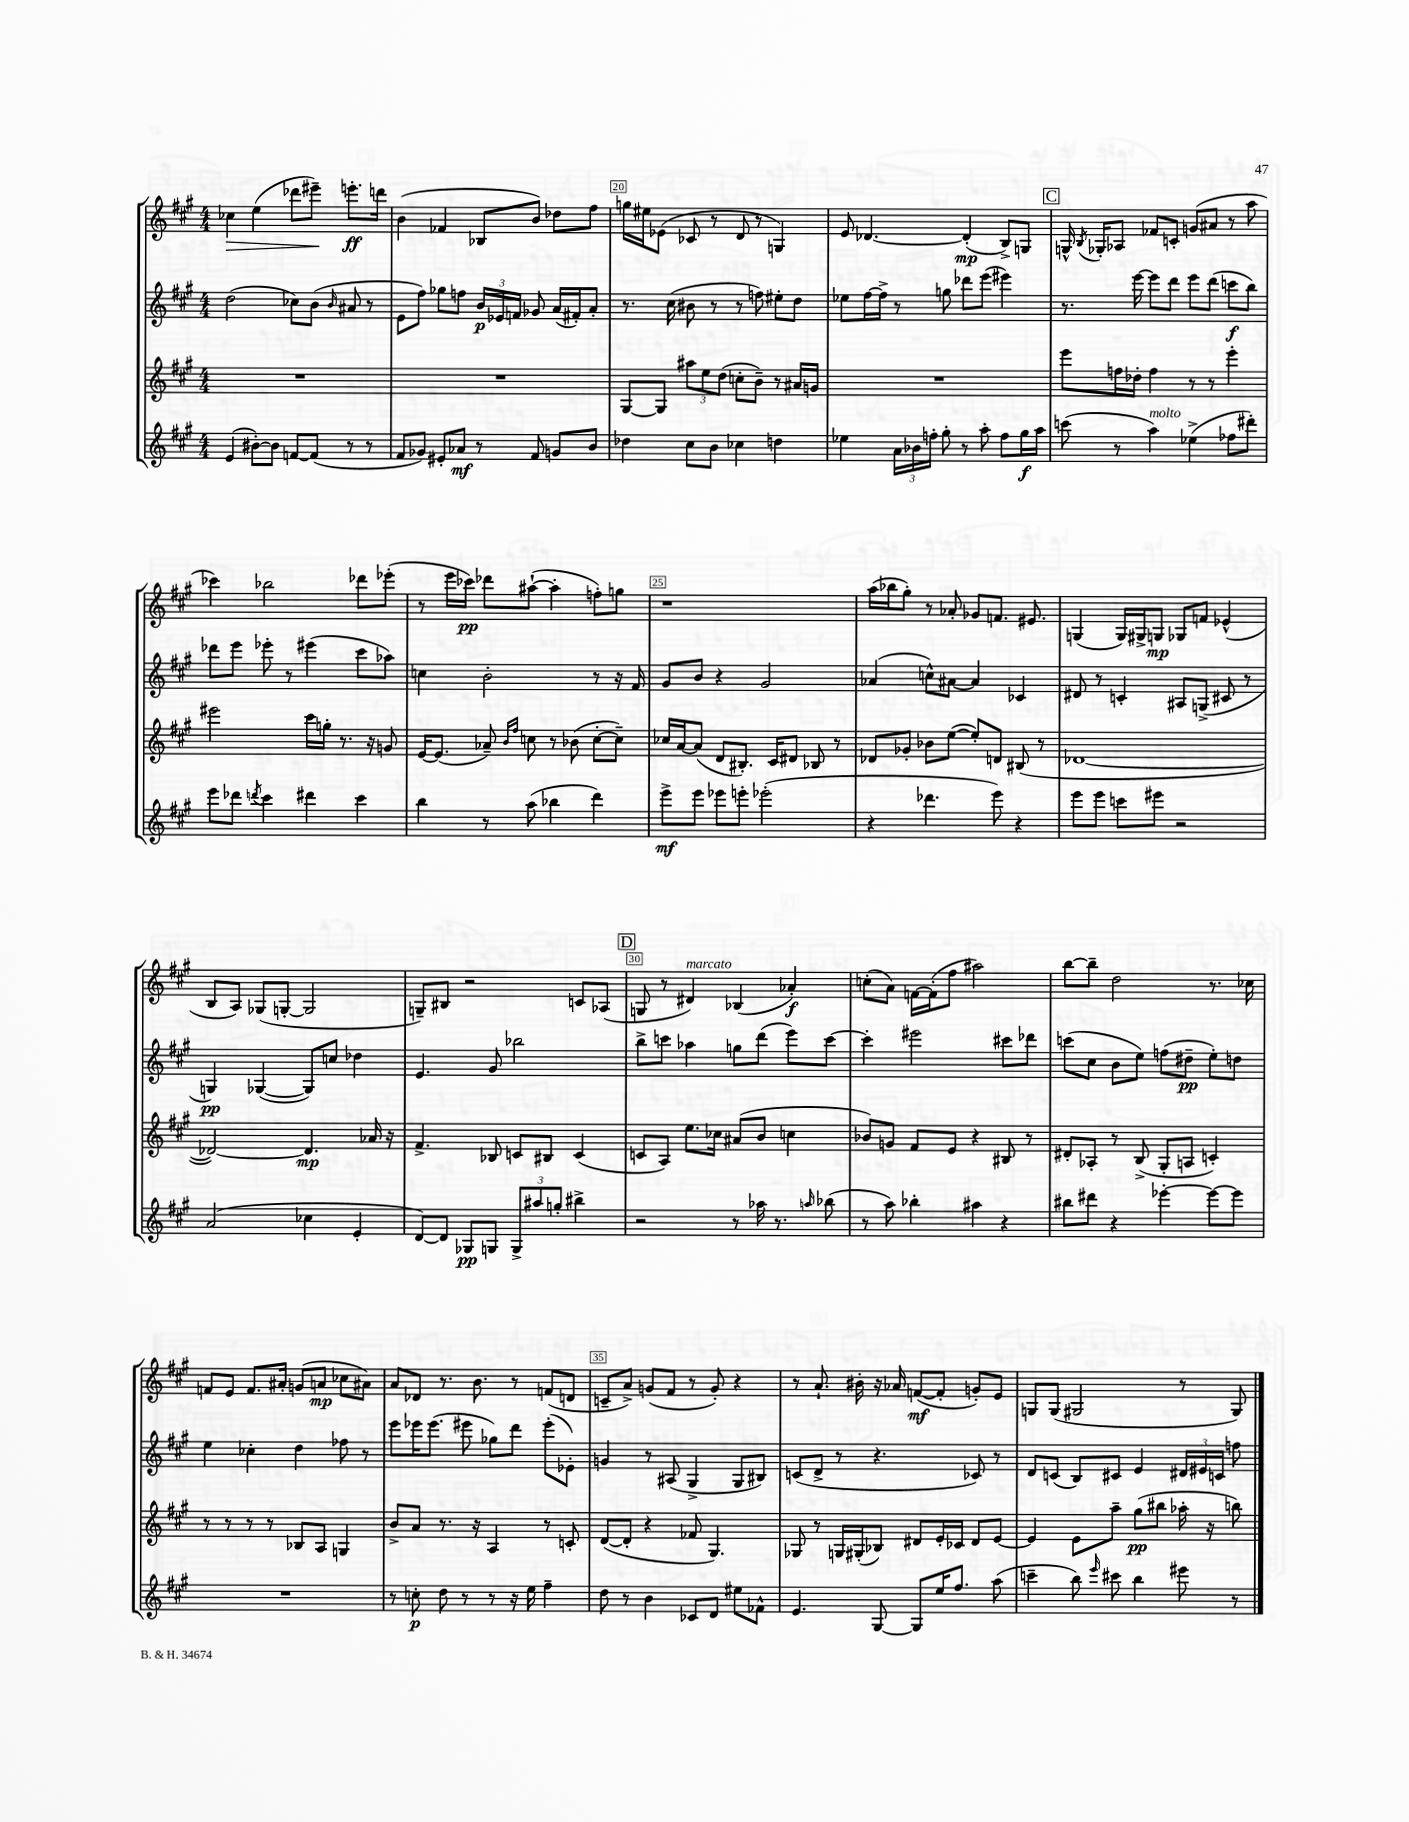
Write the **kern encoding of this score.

**kern	**dynam	**kern	**dynam	**kern	**dynam	**kern	**dynam
*part4	*part4	*part3	*part3	*part2	*part2	*part1	*part1
*staff4	*staff4	*staff3	*staff3	*staff2	*staff2	*staff1	*staff1
*clefG2	*	*clefG2	*	*clefG2	*	*clefG2	*
*k[f#c#g#]	*	*k[f#c#g#]	*	*k[f#c#g#]	*	*k[f#c#g#]	*
*M4/4	*	*M4/4	*	*M4/4	*	*M4/4	*
=18	=18	=18	=18	=18	=18	=18	=18
!	!	!	!	!	!	!	!LO:HP:b
(4e/	.	1r	.	(2dd\	.	4cc-X\	>
[8b#X'\L)	.	.	.	.	.	(4ee\	.
8b#\J]	.	.	.	.	.	.	.
[8fn/L	.	.	.	8cc-X\L)	.	8ddd-X\L	.
(8f/J]	.	.	.	(8b\J	.	8eee#X~\J)	.
.	.	.	.	16qqb/	.	.	.
8r	.	.	.	8a#X/	.	8.eeen'\L	] ff
8r	.	.	.	8r	.	.	.
.	.	.	.	.	.	16dddn\Jk	.
=19	=19	=19	=19	=19	=19	=19	=19
8f#/L	.	1r	.	8e\L	.	(4b\	.
8g-X/J)	.	.	.	8ff#\J)	.	.	.
8e#X'/L	.	.	.	8gg-X\L	.	4f-X/	.
8a-X/J	mf	.	.	8ffn\J	.	.	.
8r	.	.	.	24b/LL	p	8B-X/L	.
.	.	.	.	24e-X/	.	.	.
.	.	.	.	24fn/JJ	.	.	.
8f#/	.	.	.	8g-X/	.	8b/J)	.
8gn/L	.	.	.	(16a/LL	.	8dd-X\L	.
.	.	.	.	16f#X'/J)	.	.	.
8b/J	.	.	.	8a'/J	.	8ff#\J	.
=20	=20	=20	=20	=20	=20	=20	=20
4dd-X\	.	[8G#/L	.	8.r	.	16ggn\LL	.
.	.	.	.	.	.	16ee#X\J	.
.	.	8G#/J]	.	.	.	(8e-X\J	.
.	.	.	.	(16cc#\	.	.	.
8cc#\L	.	12aa#X\L	.	8b#X\	.	8c-X/	.
.	.	12ee\	.	.	.	.	.
8b\J	.	.	.	8r	.	8r	.
.	.	(12dd\J	.	.	.	.	.
4cc-X\	.	8ccn'\L	.	8r	.	8d/	.
.	.	8b~\J)	.	8ffn\)	.	8r	.
4ddn\	.	8r	.	8ee#X'\L	.	4Gn/)	.
.	.	16a#X/LL	.	8dd\J	.	.	.
.	.	16gn/JJ	.	.	.	.	.
=21	=21	=21	=21	=21	=21	=21	=21
4ee-X\	.	1r	.	8ee-X\L	.	8e/	.
.	.	.	.	[16ff#\L	.	[4.d-X/	.
.	.	.	.	16ff#^\JJ]	.	.	.
24a\LL	.	.	.	8r	.	.	.
24b-X\	.	.	.	.	.	.	.
24ffn'\JJ	.	.	.	.	.	.	.
8gg#'\	.	.	.	8ggn\	.	.	.
8r	.	.	.	8ddd-X\L	.	(4d-'/]	mp
8aa'\	.	.	.	(8eee\J	.	.	.
8ff\L	.	.	.	4eee#X\)	.	8B^/L)	.
16gg#\L	f	.	.	.	.	8Gn/J	.
16aa\JJ	.	.	.	.	.	.	.
!!LO:REH:place=s1:t=C
=22	=22	=22	=22	=22	=22	=22	=22
(8cccn\	.	8eee\L	.	8.r	.	16Gn^^/	.
.	.	.	.	.	.	8qB/	.
.	.	.	.	.	.	16G-X'/KL	.
8r	.	16ffn\L	.	.	.	8A-X/J	.
.	.	16dd-X'\JJ	.	[16eee\	.	.	.
!LO:TX:a:i:t=molto	!	!	!	!	!	!	!
4aa\)	.	4ff\	.	8eee\L]	.	8f-X/L	.
.	.	.	.	8ddd\J	.	8cn'/J	.
(4ee-X^\	.	8r	.	8eee\L	.	(8gn/L	.
.	.	8r	.	(8ddd\J	.	8a#X/J	.
8ff-X\L	.	4eee'\	.	8cccn\L	f	8r	.
8ddd#X'\J)	.	.	.	8bb\J)	.	8aa\	.
!!LO:LB:g=z
=23	=23	=23	=23	=23	=23	=23	=23
8eee\L	.	2eee#X\	.	8ddd-X\L	.	4ccc-X\)	.
8ddd-X\J	.	.	.	8eee\J	.	.	.
8qdddn/	.	.	.	.	.	.	.
4ccc#\	.	.	.	8eee-X'\	.	2bb-X\	.
.	.	.	.	8r	.	.	.
4ddd#X\	.	16ccc#\LL	.	(4eee#X\	.	.	.
.	.	16ggn'\JJ	.	.	.	.	.
.	.	8.r	.	.	.	.	.
4ccc#\	.	.	.	8ccc#\L	.	8ddd-X\L	.
.	.	16r	.	.	.	.	.
.	.	8gn/	.	8aa-X\J)	.	(8eee-X'\J	.
=24	=24	=24	=24	=24	=24	=24	=24
4bb\	.	[16e/KL	.	4ccn\	.	8r	.
.	.	(8.e/J]	.	.	.	.	.
.	.	.	.	.	.	16eee\LL	.
.	.	.	.	.	.	16ccc-X\JJ)	pp
8r	.	8a-X~/)	.	2b'\	.	8ddd-X\L	.
.	.	16qqb/LL	.	.	.	.	.
.	.	16qqff#/JJ	.	.	.	.	.
(8aa\	.	8ccn\	.	.	.	([8aa#X`\J	.
4bb-X\	.	8r	.	.	.	4aa#'\]	.
.	.	(8b-X\	.	.	.	.	.
4ddd\)	.	[8cc'\L	.	8r	.	8ffn'\L)	.
.	.	8cc~\J])	.	16r	.	8ggn\J	.
.	.	.	.	16f#/	.	.	.
=25	=25	=25	=25	=25	=25	=25	=25
8eee^\L	mf	16cc-X/LL	.	8g#/L	.	1r	.
.	.	[16a/J	.	.	.	.	.
8eee\J	.	(8a/J]	.	8b/J	.	.	.
8eee-X\L	.	8d/L	.	4r	.	.	.
8eeen'\J	.	8.B#X'/J)	.	.	.	.	.
(2eee-X'\	.	.	.	2g#/	.	.	.
.	.	16c#/KL	.	.	.	.	.
.	.	8d#X/J	.	.	.	.	.
.	.	8B-X/	.	.	.	.	.
.	.	8r	.	.	.	.	.
=26	=26	=26	=26	=26	=26	=26	=26
4r	.	8d-X/L	.	(4a-X/	.	(16aa\LL	.
.	.	.	.	.	.	16bb-X\J	.
.	.	8g-X'/J	.	.	.	8gg#'\J)	.
4.ddd-X\	.	8b-X\L	.	8ccn^^\L)	.	8r	.
.	.	([8ee\J	.	[8a#X\J	.	8a-X'/	.
.	.	8ee'/L])	.	4a#/]	.	8g-X/L	.
8eee\)	.	8dn/J	.	.	.	8.fn/J	.
4r	.	(8B#X/	.	4c-X/	.	.	.
.	.	.	.	.	.	8.e#X/	.
.	.	8r	.	.	.	.	.
=27	=27	=27	=27	=27	=27	=27	=27
8eee\L	.	[1d-X	.	8d#X/	.	(4Gn/	.
8eee\J	.	.	.	8r	.	.	.
8cccn\L	.	.	.	4cn'/	.	16G/LL)	.
.	.	.	.	.	.	16G#X^/J	.
8eee#X\J	.	.	.	.	.	8Gn/J	mp
2r	.	.	.	8A#X/L	.	8G-X/L	.
.	.	.	.	(8Gn^/J	.	8fn/J	.
.	.	.	.	8c#X/	.	(4e-X^^/	.
.	.	.	.	8r	.	.	.
!!LO:LB:g=z
=28	=28	=28	=28	=28	=28	=28	=28
(2a/	.	2d-X/_)	.	4Gn/)	pp	8B/L	.
.	.	.	.	.	.	8A/J)	.
.	.	.	.	([4G-X/	.	(8G-X/L	.
.	.	.	.	.	.	[8Gn'/J	.
4cc-X\	.	4.d-/]	mp	8G-/L])	.	2G/]	.
.	.	.	.	8ccn/J	.	.	.
4e'/	.	.	.	4dd-X\	.	.	.
.	.	16a-X/	.	.	.	.	.
.	.	16r	.	.	.	.	.
=29	=29	=29	=29	=29	=29	=29	=29
[8d/L)	.	4.f#^/	.	4.e/	.	8Gn~/L)	.
8d/J]	.	.	.	.	.	8B#X/J	.
8G-X/L	pp	.	.	.	.	2r	.
8Gn/J	.	8B-X/	.	8g#/	.	.	.
12G^/L	.	8cn/L	.	2bb-X\	.	.	.
12aa#X/	.	.	.	.	.	.	.
.	.	8B#X/J	.	.	.	.	.
12ggn'/J	.	.	.	.	.	.	.
4bb#X^\	.	(4c/	.	.	.	8cn/L	.
.	.	.	.	.	.	(8A-X/J	.
!!LO:REH:place=s1:t=D
=30	=30	=30	=30	=30	=30	=30	=30
2r	.	8cn/L	.	8bb^\L	.	8Gn/	.
.	.	8A/J)	.	8cccn\J	.	8r	.
!	!	!	!	!	!	!LO:TX:a:i:t=marcato	!
.	.	8.ee\L	.	4aa-X\	.	4d#X/)	.
.	.	16cc-X\Jk	.	.	.	.	.
8r	.	(8a#X/L	.	8ggn\L	.	(4B-X/	.
16aa-X\	.	8b/J	.	(8ddd\J	.	.	.
8.r	.	.	.	.	.	.	.
.	.	4ccn\	.	8eee\L)	.	4a-X'/)	f
16qqaan/	.	.	.	.	.	.	.
(8bb-X\	.	.	.	[8ccc\J	.	.	.
=31	=31	=31	=31	=31	=31	=31	=31
8r	.	8b-X/L)	.	4ccc'\]	.	(8ccn'\L	.
8aa\)	.	8gn/J	.	.	.	8a\J)	.
4bb-X'\	.	8f#/L	.	2eee#X\	.	[16fn\LL	.
.	.	.	.	.	.	(16f'\J]	.
.	.	8e/J	.	.	.	8ff#\J	.
4aa#X\	.	4r	.	.	.	2aa#X\)	.
4r	.	8B#X/	.	8ccc#X\L	.	.	.
.	.	8r	.	8ddd-X\J	.	.	.
=32	=32	=32	=32	=32	=32	=32	=32
8bb#X\L	.	8d#X'/L	.	(8cccn\L	.	[8bb\L	.
8ddd#X\J	.	8A-X'/J	.	8cc#\J	.	8bb~\J]	.
4r	.	8r	.	8b\L	.	2dd\	.
.	.	(8B^/	.	8ee\J)	.	.	.
[4eee-X'\	.	8G#'/L	.	(8ffn\L	.	.	.
.	.	8An/J	.	8dd#X~\J	pp	.	.
8eee-\L_	.	4cn'/)	.	8ee'\L)	.	8.r	.
8eee-\J]	.	.	.	8ddn\J	.	.	.
.	.	.	.	.	.	16cc-X\	.
!!LO:LB:g=z
=33	=33	=33	=33	=33	=33	=33	=33
1r	.	8r	.	4ee\	.	8fn/L	.
.	.	8r	.	.	.	8e/J	.
.	.	8r	.	4cc-X'\	.	8.f/L	.
.	.	8r	.	.	.	.	.
.	.	.	.	.	.	16a#X'/Jk	.
.	.	8B-X/L	.	4dd\	.	(8gn/L	.
.	.	8A/J	.	.	.	8an/J	mp
.	.	4Gn/	.	8ff-X\	.	8cc-X\L	.
.	.	.	.	8r	.	8a#X\J)	.
=34	=34	=34	=34	=34	=34	=34	=34
8r	.	8b^/L	.	8eee\L	.	8a/L	.
8ccn'\	p	8a/J	.	16eee-X\K	.	8d-X/J	.
.	.	.	.	(8.eee-\J	.	.	.
8dd\	.	8.r	.	.	.	8.r	.
8r	.	.	.	8eee#X\	.	.	.
.	.	16r	.	.	.	8.b\	.
8r	.	4A/	.	8gg-X\L)	.	.	.
16r	.	.	.	8ddd\J	.	8r	.
16ee\	.	.	.	.	.	.	.
4ff#~\	.	8r	.	(8eee#'\L	.	(8fn/L	.
.	.	8cn'/	.	8e-X'\J)	.	8dn/J	.
=35	=35	=35	=35	=35	=35	=35	=35
8dd\	.	([8d/L	.	4gn/	.	8cn~/L	.
8r	.	8d'/J]	.	.	.	8a^/J)	.
4b\	.	4r	.	8r	.	(8gn/L	.
.	.	.	.	(8A#X/	.	8f#/J	.
8c-X/L	.	8f-X/	.	4G#^/	.	8r	.
8d/J	.	4.G#/)	.	.	.	8g'/)	.
8ee#X\L	.	.	.	8G#/L	.	4r	.
8f-X^^\J	.	.	.	8B#X/J)	.	.	.
=36	=36	=36	=36	=36	=36	=36	=36
4.e/	.	8G-X/	.	(8cn/L	.	8r	.
.	.	8r	.	8d^/J	.	8.a`/	.
.	.	16Gn/LL	.	8r	.	.	.
.	.	(16G#X'/J	.	.	.	16b#X'\	.
[8G#/	.	8B-X/J)	.	4.r	.	16r	.
.	.	.	.	.	.	16a-X/	.
8G#/L]	.	8d#X/L	.	.	.	([8fn/L	mf
16ee/K	.	16e'/L	.	.	.	8f'/J]	.
8.ff#/J	.	16c-X/JJ	.	.	.	.	.
.	.	8d#/L	.	8c-X/)	.	8gn'/L)	.
(8aa\	.	[8e/J	.	8r	.	8e/J	.
=37	=37	=37	=37	=37	=37	=37	=37
4cccn~\	.	4e/]	.	8d/L	.	8Gn/L	.
.	.	.	.	(8cn/J	.	(8G/J	.
8bb\)	.	8e\L	.	8B/L)	.	2G#X/	.
16qqeee/	.	.	.	.	.	.	.
8ccc#X\	.	8aa~\J	.	8c#X/J	.	.	.
4bb\	.	(8gg#\L	pp	4e/	.	.	.
.	.	8bb#X\J	.	.	.	.	.
8eee#X\	.	16aa-X'\	.	24d#X/LL	.	8r	.
.	.	.	.	24e#X/	.	.	.
.	.	16r	.	.	.	.	.
.	.	.	.	24cn/JJ	.	.	.
8r	.	8bbn\)	.	8ffn\	.	8G#/)	.
==	==	==	==	==	==	==	==
*-	*-	*-	*-	*-	*-	*-	*-
